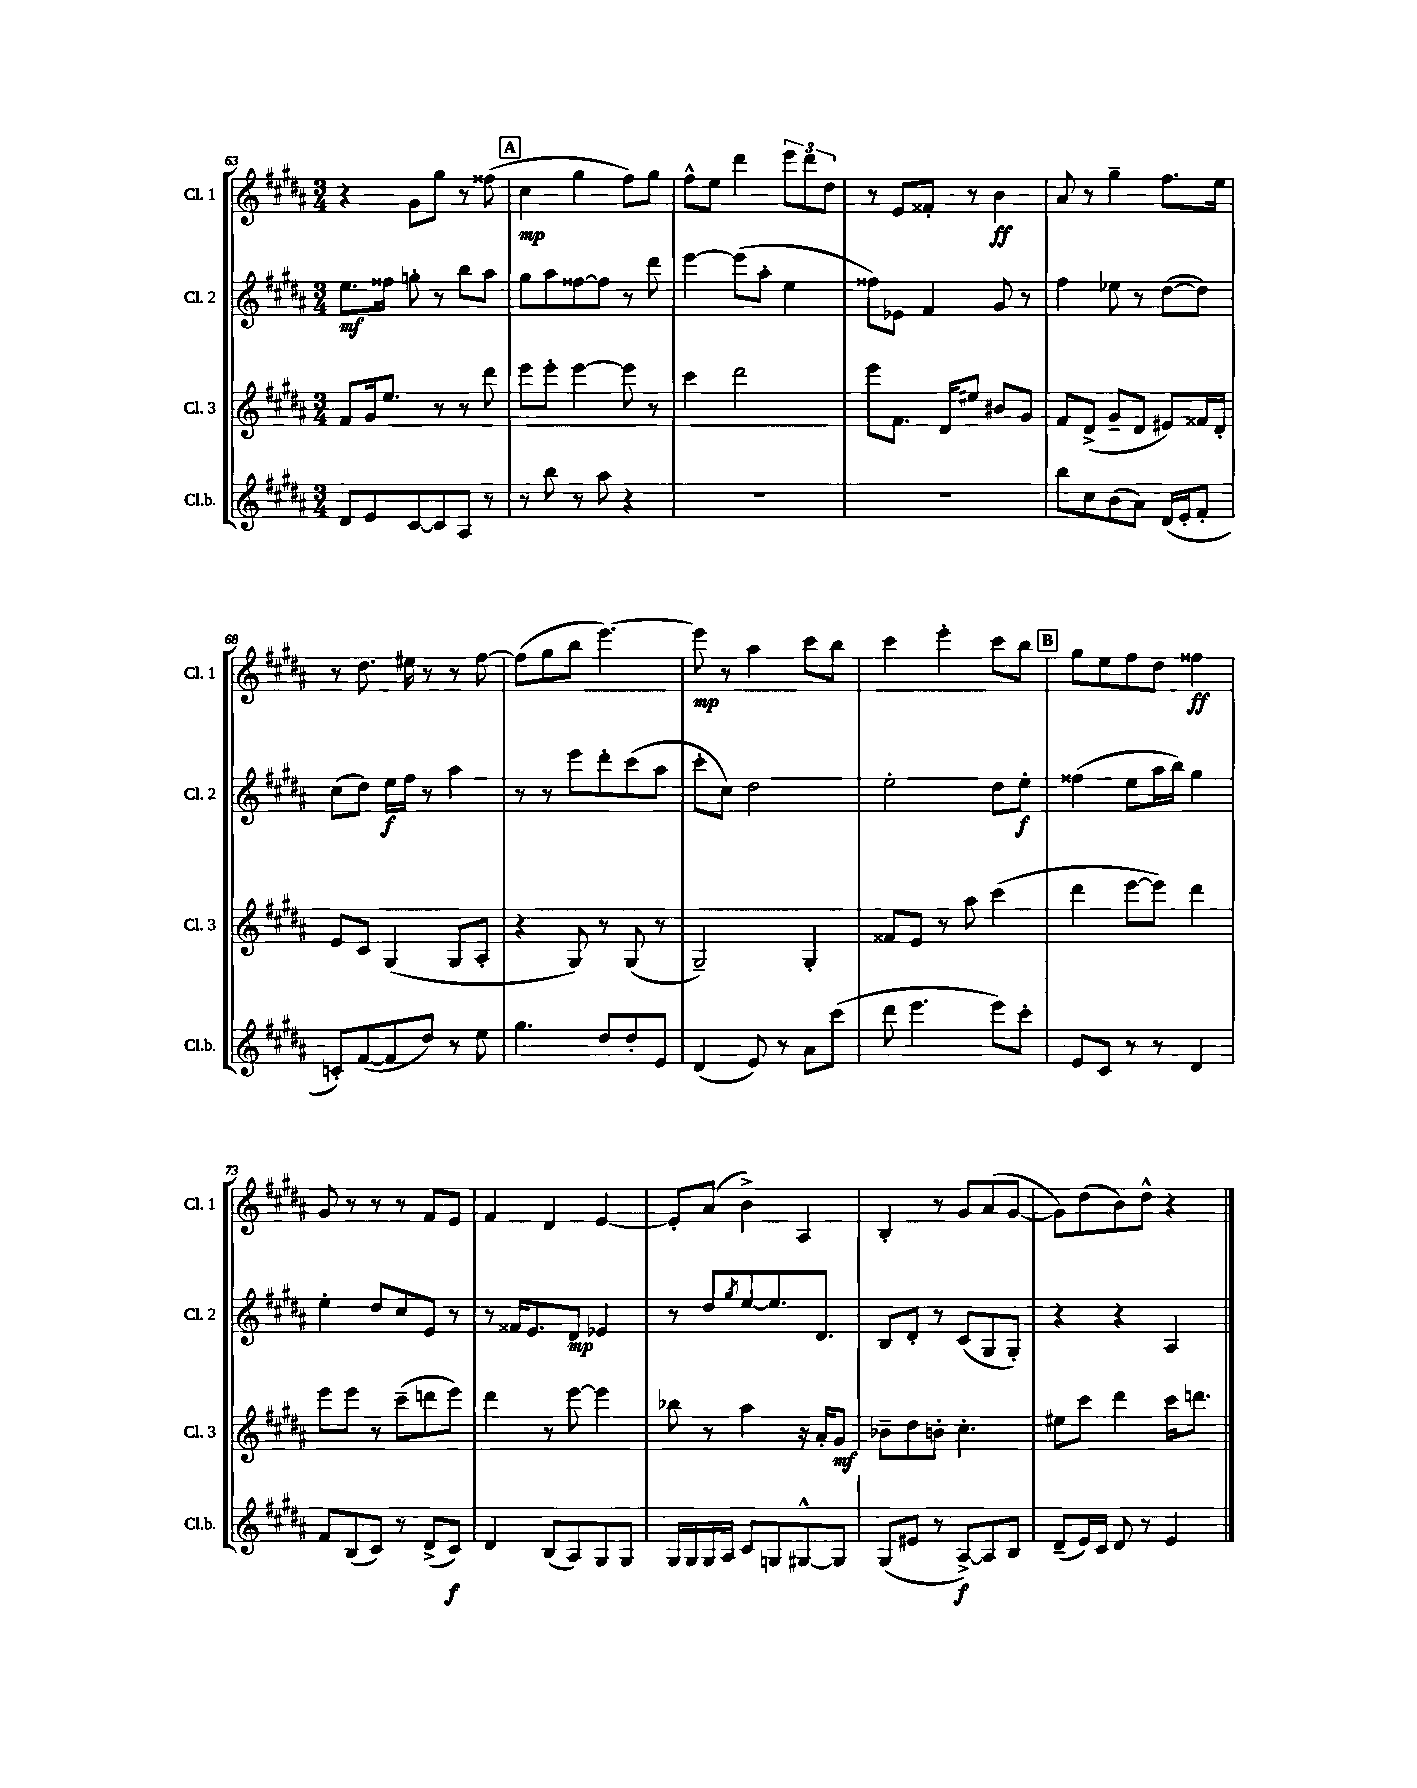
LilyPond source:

<<
\new StaffGroup <<
\new Staff = "s0" \with { instrumentName = "Cl. 1" shortInstrumentName = "Cl. 1" } {
    \clef treble \key b \major \numericTimeSignature \time 3/4
    r4 gis'8 gis''8 r8 fisis''8( |
    \mark \markup { \box "A" } cis''4\mp gis''4 fis''8) gis''8 |
    fis''8-^ e''8 dis'''4 \tuplet 3/2 { e'''8 dis'''8 dis''8 } |
    r8 e'8 fisis'8-. r8 b'4\ff |
    ais'8 r8 gis''4-- fis''8. e''16 |
    r8 dis''8. eis''16 r8 r8 fis''8~ |
    fis''8( gis''8 b''8 e'''4.~) |
    e'''8\mp r8 ais''4 cis'''8 b''8 |
    cis'''4 e'''4-. cis'''8 b''8 |
    \mark \markup { \box "B" } gis''8 e''8 fis''8 dis''8 fisis''4\ff |
    gis'8 r8 r8 r8 fis'8 e'8 |
    fis'4 dis'4 e'4~ |
    e'8-. ais'8( b'4->) ais4 |
    b4-. r8 gis'8 ais'8( gis'8~ |
    gis'8) dis''8( b'8) dis''8-^ r4 \bar "|." |
}
\new Staff = "s1" \with { instrumentName = "Cl. 2" shortInstrumentName = "Cl. 2" } {
    \clef treble \key b \major \numericTimeSignature \time 3/4
    e''8.\mf fisis''16 g''8-. r8 b''8 ais''8 |
    \mark \markup { \box "A" } gis''8 ais''8 fisis''8~ fisis''8 r8 dis'''8 |
    e'''4~ e'''8( ais''8-. e''4 |
    fisis''8) ees'8 fis'4 gis'8 r8 |
    fis''4 ees''8 r8 dis''8~( dis''8) |
    cis''8( dis''8) e''16\f fis''16 r8 ais''4 |
    r8 r8 e'''8 dis'''8-. cis'''8( ais''8 |
    cis'''8-. cis''8) dis''2 |
    e''2-. dis''8 e''8-.\f |
    \mark \markup { \box "B" } fisis''4( e''8 ais''16 b''16) gis''4 |
    e''4-. dis''8 cis''8 e'8 r8 |
    r8 fisis'16 e'8. dis'8\mp ees'4 |
    r8 dis''8 \acciaccatura { gis''8 } e''8~ e''8. dis'8. |
    b8 dis'8-. r8 cis'8( gis8 gis8-.) |
    r4 r4 ais4 \bar "|." |
}
\new Staff = "s2" \with { instrumentName = "Cl. 3" shortInstrumentName = "Cl. 3" } {
    \clef treble \key b \major \numericTimeSignature \time 3/4
    fis'8 gis'16 e''8. r8 r8 dis'''8 |
    \mark \markup { \box "A" } e'''8 e'''8-. e'''4~ e'''8 r8 |
    cis'''4 dis'''2 |
    e'''8 fis'8. dis'16 eis''8 bis'8 gis'8 |
    fis'8 dis'8->( gis'8-- dis'8 eis'8) fisis'16 dis'16-. |
    e'8 cis'8 gis4( gis8 ais8-. |
    r4 gis8) r8 gis8( r8 |
    gis2--) gis4-. |
    fisis'8 e'8 r8 ais''8 cis'''4( |
    \mark \markup { \box "B" } dis'''4 e'''8~ e'''8) dis'''4 |
    e'''8 e'''8 r8 cis'''8--( d'''8 e'''8) |
    dis'''4 r8 e'''8~ e'''4 |
    bes''8 r8 ais''4 r16 ais'16-. gis'8\mf |
    bes'8-- dis''8 b'8-. cis''4.-. |
    eis''8 cis'''8 dis'''4 cis'''16 d'''8. \bar "|." |
}
\new Staff = "s3" \with { instrumentName = "Cl.b." shortInstrumentName = "Cl.b." } {
    \clef treble \key b \major \numericTimeSignature \time 3/4
    dis'8 e'8 cis'8~ cis'8 ais8 r8 |
    \mark \markup { \box "A" } r8 b''8 r8 ais''8 r4 |
    R2. |
    R2. |
    b''8 cis''8 b'8( ais'8) dis'16( e'16-. fis'8-. |
    c'8-.) fis'8~( fis'8 dis''8) r8 e''8 |
    gis''4. dis''8 dis''8-. e'8 |
    dis'4( e'8) r8 ais'8 cis'''8( |
    dis'''8 e'''4. e'''8) cis'''8-. |
    \mark \markup { \box "B" } e'8 cis'8 r8 r8 dis'4 |
    fis'8 b8( cis'8) r8 dis'8->( cis'8\f) |
    dis'4 b8( ais8) gis8 gis8 |
    gis16 gis16 gis16 ais16 cis'8 g8 gis8~-^ gis8 |
    gis8( eis'8 r8 ais8~->\f) ais8 b8 |
    dis'8--( e'16) cis'16 dis'8 r8 e'4 \bar "|." |
}
>>
>>
\layout { \context { \Score currentBarNumber = #63 } }
